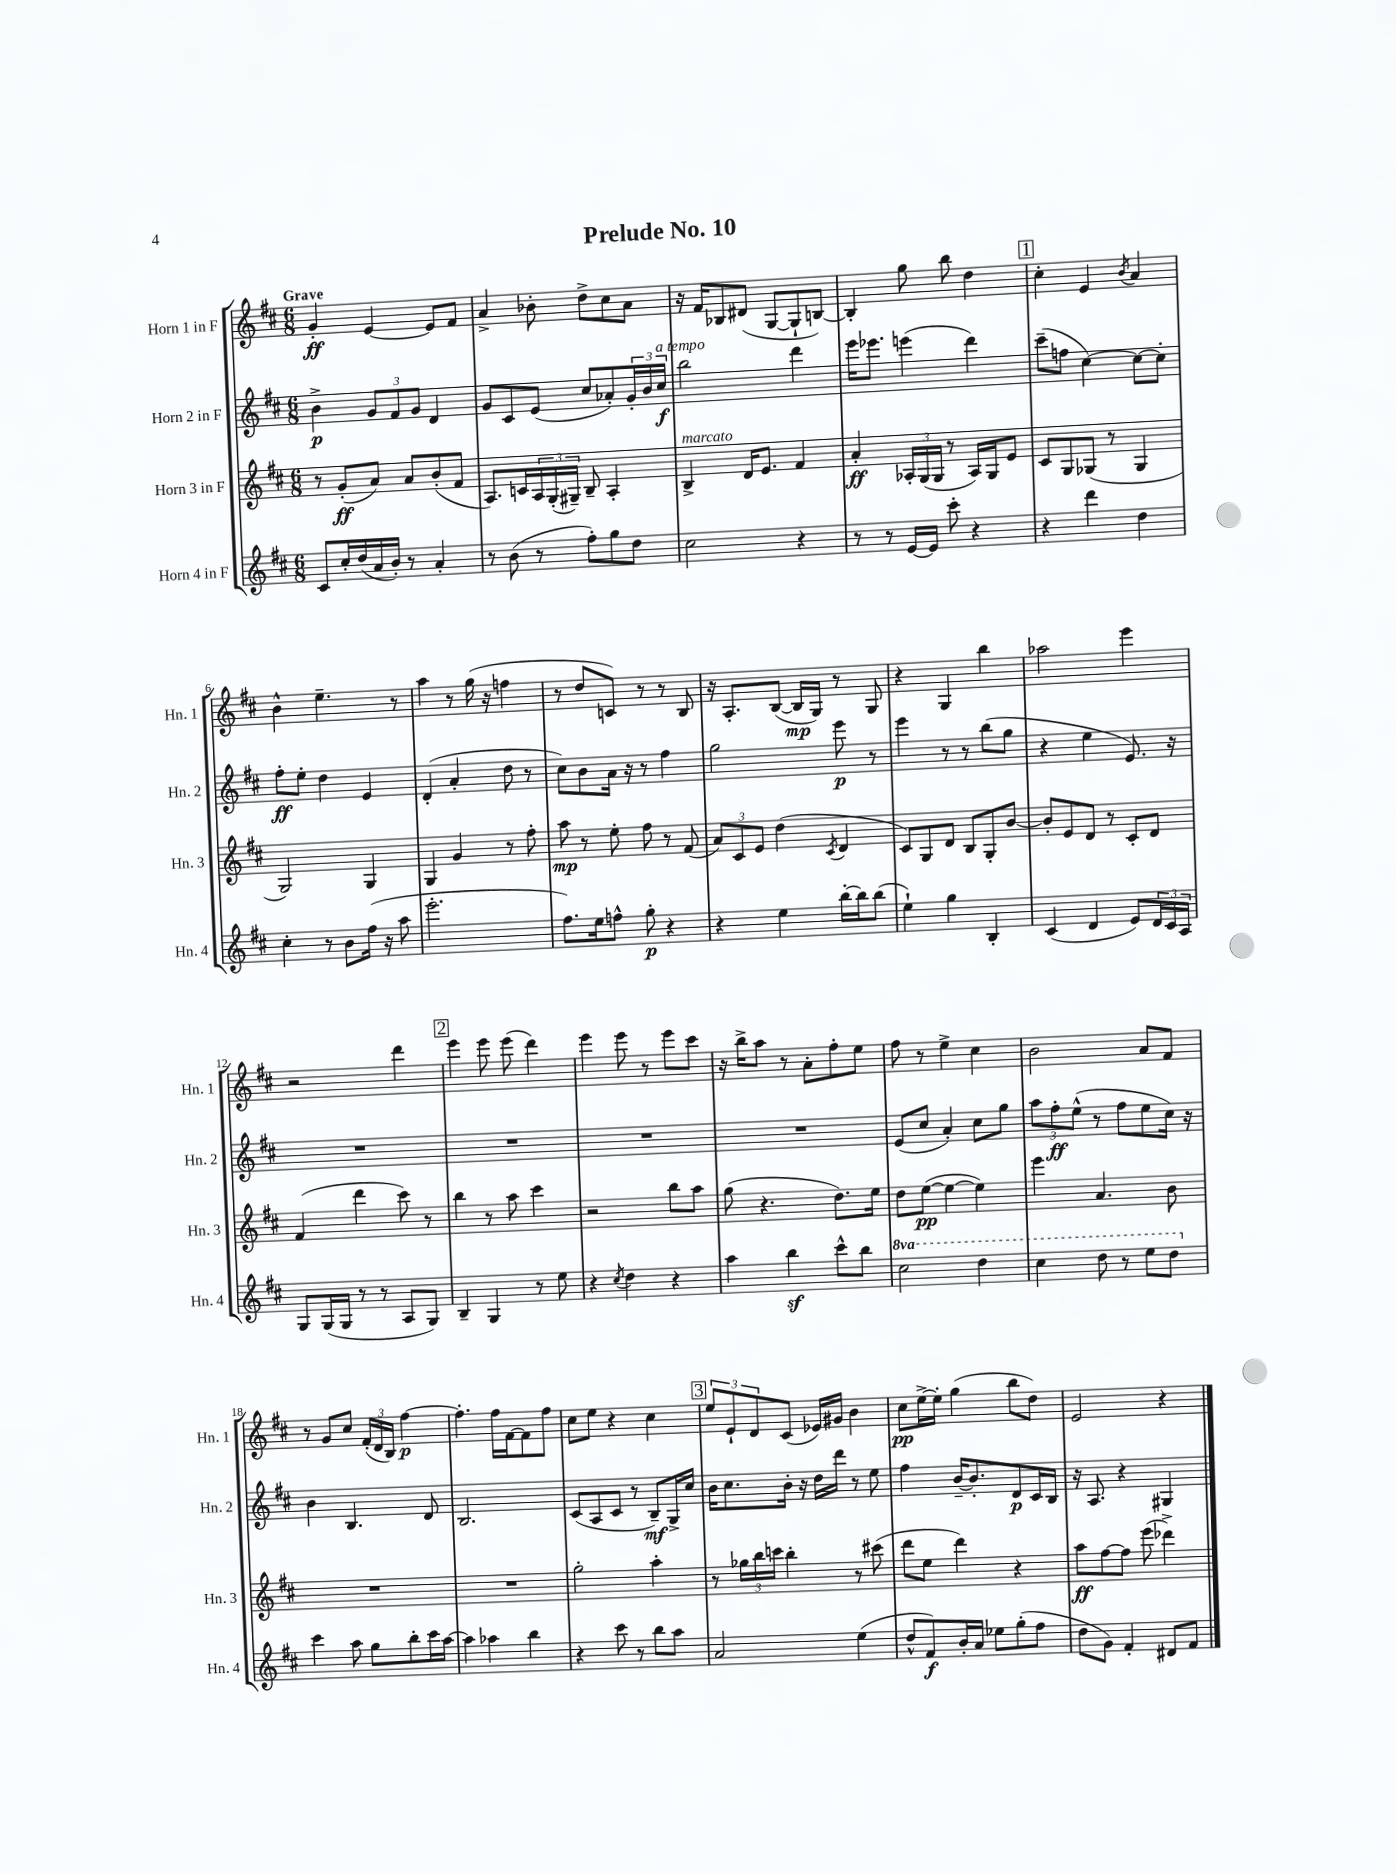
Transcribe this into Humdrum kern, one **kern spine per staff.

**kern	**dynam	**kern	**dynam	**kern	**dynam	**kern	**dynam
*part4	*part4	*part3	*part3	*part2	*part2	*part1	*part1
*staff4	*staff4	*staff3	*staff3	*staff2	*staff2	*staff1	*staff1
*I"Horn 4 in F	*	*I"Horn 3 in F	*	*I"Horn 2 in F	*	*I"Horn 1 in F	*
*I'Hn. 4	*	*I'Hn. 3	*	*I'Hn. 2	*	*I'Hn. 1	*
*clefG2	*	*clefG2	*	*clefG2	*	*clefG2	*
*k[f#c#]	*	*k[f#c#]	*	*k[f#c#]	*	*k[f#c#]	*
*M6/8	*	*M6/8	*	*M6/8	*	*M6/8	*
=1	=1	=1	=1	=1	=1	=1	=1
!	!	!	!	!	!	!LO:TX:a:B:t=Grave	!
8c#/L	.	8r	.	4b^\	p	4g'/	ff
16cc#'/L	.	(8g'/L	ff	.	.	.	.
(16dd/	.	.	.	.	.	.	.
16a/	.	8a/J)	.	12g/L	.	[4e/	.
16b'/JJ)	.	.	.	.	.	.	.
.	.	.	.	12f#/	.	.	.
8r	.	8a/L	.	.	.	.	.
.	.	.	.	12g/J	.	.	.
4a'/	.	(8b'/	.	4d/	.	8e/L]	.
.	.	8f#/J	.	.	.	8f#/J	.
=2	=2	=2	=2	=2	=2	=2	=2
8r	.	8.A/L)	.	8g/L	.	4a^/	.
(8b\	.	.	.	8c#/	.	.	.
.	.	16cn/L	.	.	.	.	.
8r	.	24A/	.	(8e/J	.	8b-X'\	.
.	.	(24G'/	.	.	.	.	.
.	.	24G#X~/JJ)	.	.	.	.	.
8ff#'\L)	.	8B~/	.	8cc#/L	.	8dd^\L	.
8gg\	.	4A'/	.	8a-X'/)	.	8cc#\	.
8dd\J	.	.	.	24g'/L	.	8a\J	.
.	.	.	.	24b/	.	.	.
!	!	!	!	!LO:TX:a:i:t=a tempo	!	!	!
.	.	.	.	24cc#/JJ	f	.	.
=3	=3	=3	=3	=3	=3	=3	=3
!	!	!LO:TX:a:i:t=marcato	!	!	!	!	!
2cc#\	.	4B^/	.	2bb\	.	16r	.
.	.	.	.	.	.	16f#/KL	.
.	.	.	.	.	.	8B-X/	.
.	.	16d/KL	.	.	.	(8d#X/J	.
.	.	8.e/J	.	.	.	.	.
.	.	.	.	.	.	[8G/L	.
4r	.	4f#/	.	4ddd\	.	8G`/]	.
.	.	.	.	.	.	[8Bn/J)	.
=4	=4	=4	=4	=4	=4	=4	=4
8r	.	4a'/	ff	16eee\KL	.	4B'/]	.
.	.	.	.	8.eee-X\J	.	.	.
8r	.	.	.	.	.	.	.
[16e/LL	.	24A-X'/LL	.	(4eeen\	.	8gg\	.
.	.	(24G/	.	.	.	.	.
16e/JJ]	.	.	.	.	.	.	.
.	.	24G/JJ	.	.	.	.	.
8ccc#'\	.	8r	.	.	.	8bb\	.
4r	.	16A-/LL)	.	4ddd\)	.	4dd\	.
.	.	16G/J	.	.	.	.	.
.	.	8e/J	.	.	.	.	.
!!LO:REH:place=s1:t=1
=5	=5	=5	=5	=5	=5	=5	=5
4r	.	8c#/L	.	(8ccc#~\L	.	4cc#'\	.
.	.	8G/	.	8ffn\J	.	.	.
4ddd\	.	(8G-X/J	.	[4cc#\)	.	4e/	.
.	.	8r	.	.	.	.	.
.	.	.	.	.	.	8qb/	.
4dd\	.	4G-/	.	8cc#\L_	.	4a/	.
.	.	.	.	8cc#'\J]	.	.	.
!!LO:LB:g=z
=6	=6	=6	=6	=6	=6	=6	=6
4cc#'\	.	2G/)	.	8ff#'\L	ff	4b^^\	.
.	.	.	.	8ee'\J	.	.	.
8r	.	.	.	4dd\	.	4.ee~\	.
8b\L	.	.	.	.	.	.	.
(16ff#\Jk	.	4G/	.	4e/	.	.	.
16r	.	.	.	.	.	.	.
8aa\	.	.	.	.	.	8r	.
=7	=7	=7	=7	=7	=7	=7	=7
2.eee'\	.	4G/	.	(4d'/	.	4aa\	.
.	.	4g/	.	4a'/	.	8r	.
.	.	.	.	.	.	(16gg\	.
.	.	.	.	.	.	16r	.
.	.	8r	.	8dd\	.	4ffn\	.
.	.	8ff#'\	.	8r	.	.	.
=8	=8	=8	=8	=8	=8	=8	=8
8.ff#\L)	.	8aa\	mp	8cc#\L)	.	8r	.
.	.	8r	.	8b\	.	8dd/L	.
16ee\k	.	.	.	.	.	.	.
8ffn^^\J	.	8ee'\	.	16a\Jk	.	8cn/J)	.
.	.	.	.	16r	.	.	.
8gg'\	p	8ff#\	.	8r	.	8r	.
4r	.	8r	.	4ff#\	.	8r	.
.	.	(8f#/	.	.	.	8B/	.
=9	=9	=9	=9	=9	=9	=9	=9
4r	.	12a/L)	.	2gg\	.	16r	.
.	.	.	.	.	.	8.A'/L	.
.	.	12c#/	.	.	.	.	.
.	.	12e/J	.	.	.	.	.
4ee\	.	(4dd\	.	.	.	([8B/J	.
.	.	.	.	.	.	16B/LL]	mp
.	.	.	.	.	.	16G/JJ)	.
.	.	8qc#/	.	.	.	.	.
[16bb'\LL	.	4d/	.	8eee\	p	8r	.
16bb\J]	.	.	.	.	.	.	.
(8bb\J	.	.	.	8r	.	8G/	.
=10	=10	=10	=10	=10	=10	=10	=10
4ee`\)	.	8c#/L)	.	4eee\	.	4r	.
.	.	8G/	.	.	.	.	.
4gg\	.	8d/J	.	8r	.	4G/	.
.	.	8B/L	.	8r	.	.	.
4B'/	.	8G'/	.	(8bb\L	.	4bb\	.
.	.	[8b/J	.	8gg\J	.	.	.
=11	=11	=11	=11	=11	=11	=11	=11
(4c#/	.	8b'/L]	.	4r	.	2aa-X\	.
.	.	8e/	.	.	.	.	.
4d/	.	8d/J	.	4ee\	.	.	.
.	.	8r	.	.	.	.	.
8e/L)	.	8c#'/L	.	8.e/)	.	4eee\	.
24d/L	.	8d/J	.	.	.	.	.
24c#/	.	.	.	.	.	.	.
.	.	.	.	16r	.	.	.
24A/JJ	.	.	.	.	.	.	.
!!LO:LB:g=z
=12	=12	=12	=12	=12	=12	=12	=12
8G/L	.	(4f#/	.	2.r	.	2r	.
(16G/L	.	.	.	.	.	.	.
16G/JJ	.	.	.	.	.	.	.
8r	.	4ddd\	.	.	.	.	.
8r	.	.	.	.	.	.	.
8A/L	.	8ccc#\)	.	.	.	4ddd\	.
8G/J)	.	8r	.	.	.	.	.
!!LO:REH:place=s1:t=2
=13	=13	=13	=13	=13	=13	=13	=13
4B~/	.	4bb\	.	2.r	.	4eee\	.
4G/	.	8r	.	.	.	8eee\	.
.	.	8aa\	.	.	.	(8eee\	.
8r	.	4ccc#\	.	.	.	4ddd\)	.
8ee\	.	.	.	.	.	.	.
=14	=14	=14	=14	=14	=14	=14	=14
4r	.	2r	.	2.r	.	4eee\	.
8qcc#/	.	.	.	.	.	.	.
4dd\	.	.	.	.	.	8eee\	.
.	.	.	.	.	.	8r	.
4r	.	8bb\L	.	.	.	8eee\L	.
.	.	8aa\J	.	.	.	8ccc#\J	.
=15	=15	=15	=15	=15	=15	=15	=15
4aa\	.	(8gg\	.	2.r	.	16r	.
.	.	.	.	.	.	16bb^\KL	.
.	.	4.r	.	.	.	8aa\J	.
4bbz\	.	.	.	.	.	8r	.
.	.	.	.	.	.	8a'\L	.
8ccc#^^\L	.	8.dd\L)	.	.	.	8ff#'\	.
8bb\J	.	.	.	.	.	8ee\J	.
.	.	16ee\Jk	.	.	.	.	.
=16	=16	=16	=16	=16	=16	=16	=16
*8va	*	*	*	*	*	*	*
2ccc#\	.	8dd\L	.	(8e/L	.	8ff#\	.
.	.	([8ee\J	pp	8cc#/J	.	8r	.
.	.	4ee\_	.	4a'/)	.	4ee^\	.
4ddd\	.	4ee\])	.	8cc#\L	.	4cc#\	.
.	.	.	.	8gg\J	.	.	.
=17	=17	=17	=17	=17	=17	=17	=17
4ccc#\	.	4eee\	.	12aa\L	.	2b\	.
.	.	.	.	12ff#'\	ff	.	.
.	.	.	.	(12ee^^\J	.	.	.
8ddd\	.	4.a/	.	8r	.	.	.
8r	.	.	.	8ff#\L	.	.	.
8eee\L	.	.	.	8ee\	.	8a/L	.
8ddd\J	.	8b\	.	16cc#\Jk)	.	8f#/J	.
.	.	.	.	16r	.	.	.
!!LO:LB:g=z
=18	=18	=18	=18	=18	=18	=18	=18
*X8va	*	*	*	*	*	*	*
4ccc#\	.	2.r	.	4b\	.	8r	.
.	.	.	.	.	.	8g/L	.
8aa\	.	.	.	4.B/	.	8cc#/J	.
8gg\L	.	.	.	.	.	(24f#'/LL	.
.	.	.	.	.	.	24d/	.
.	.	.	.	.	.	24B/JJ)	.
8bb'\	.	.	.	.	.	[4ff#\	p
16ccc#\L	.	.	.	8d/	.	.	.
[16aa\JJ	.	.	.	.	.	.	.
=19	=19	=19	=19	=19	=19	=19	=19
4aa\]	.	2.r	.	2.B/	.	4.ff#'\]	.
4aa-X\	.	.	.	.	.	.	.
.	.	.	.	.	.	16ff#\LL	.
.	.	.	.	.	.	[16f#\J	.
4bb\	.	.	.	.	.	8f#\]	.
.	.	.	.	.	.	8ff#\J	.
=20	=20	=20	=20	=20	=20	=20	=20
4r	.	2gg'\	.	(8c#/L	.	8cc#\L	.
.	.	.	.	8A/	.	8ee\J	.
8ccc#\	.	.	.	8c#/J	.	4r	.
8r	.	.	.	8r	.	.	.
8bb\L	.	4aa'\	.	8B~/L)	mf	4cc#\	.
8aa\J	.	.	.	16G^/L	.	.	.
.	.	.	.	16cc#/JJ	.	.	.
!!LO:REH:place=s1:t=3
=21	=21	=21	=21	=21	=21	=21	=21
2a/	.	8r	.	16b\KL	.	12ee/L	.
.	.	.	.	8.cc#\	.	.	.
.	.	.	.	.	.	12e`/	.
.	.	24gg-X\LL	.	.	.	.	.
.	.	24bb\	.	.	.	12d/	.
.	.	24cccn\JJ	.	.	.	.	.
.	.	4bb'\	.	16b'\Jk	.	(8c#/J	.
.	.	.	.	16r	.	.	.
.	.	.	.	16dd\LL	.	16e-X/LL)	.
.	.	.	.	16ddd\JJ	.	16g#X/JJ	.
(4ee\	.	8r	.	8r	.	4b\	.
.	.	(8ccc#X\	.	8ee\	.	.	.
=22	=22	=22	=22	=22	=22	=22	=22
8dd^^/L	.	8ddd\L	.	4ff#\	.	8cc#\L	pp
8f#/)	f	8ee\J	.	.	.	[16ee^\L	.
.	.	.	.	.	.	16ee'\JJ]	.
16b'/L	.	4ddd\)	.	[16b~/KL	.	(4gg\	.
16a/JJ	.	.	.	8.b'/]	.	.	.
8ee-X\L	.	.	.	.	.	.	.
(8gg'\	.	4r	.	8d/	p	8bb\L	.
8ff#\J	.	.	.	16c#/L	.	8dd\J)	.
.	.	.	.	16B/JJ	.	.	.
=23	=23	=23	=23	=23	=23	=23	=23
8dd\L	.	8aa\L	ff	16r	.	2e/	.
.	.	.	.	8.A/	.	.	.
8g\J)	.	[8ff#\	.	.	.	.	.
4f#'/	.	8ff#\J]	.	4r	.	.	.
.	.	(8eee\	.	.	.	.	.
8d#X/L	.	4ddd-X^\)	.	4G#X/	.	4r	.
8f#/J	.	.	.	.	.	.	.
==	==	==	==	==	==	==	==
*-	*-	*-	*-	*-	*-	*-	*-
